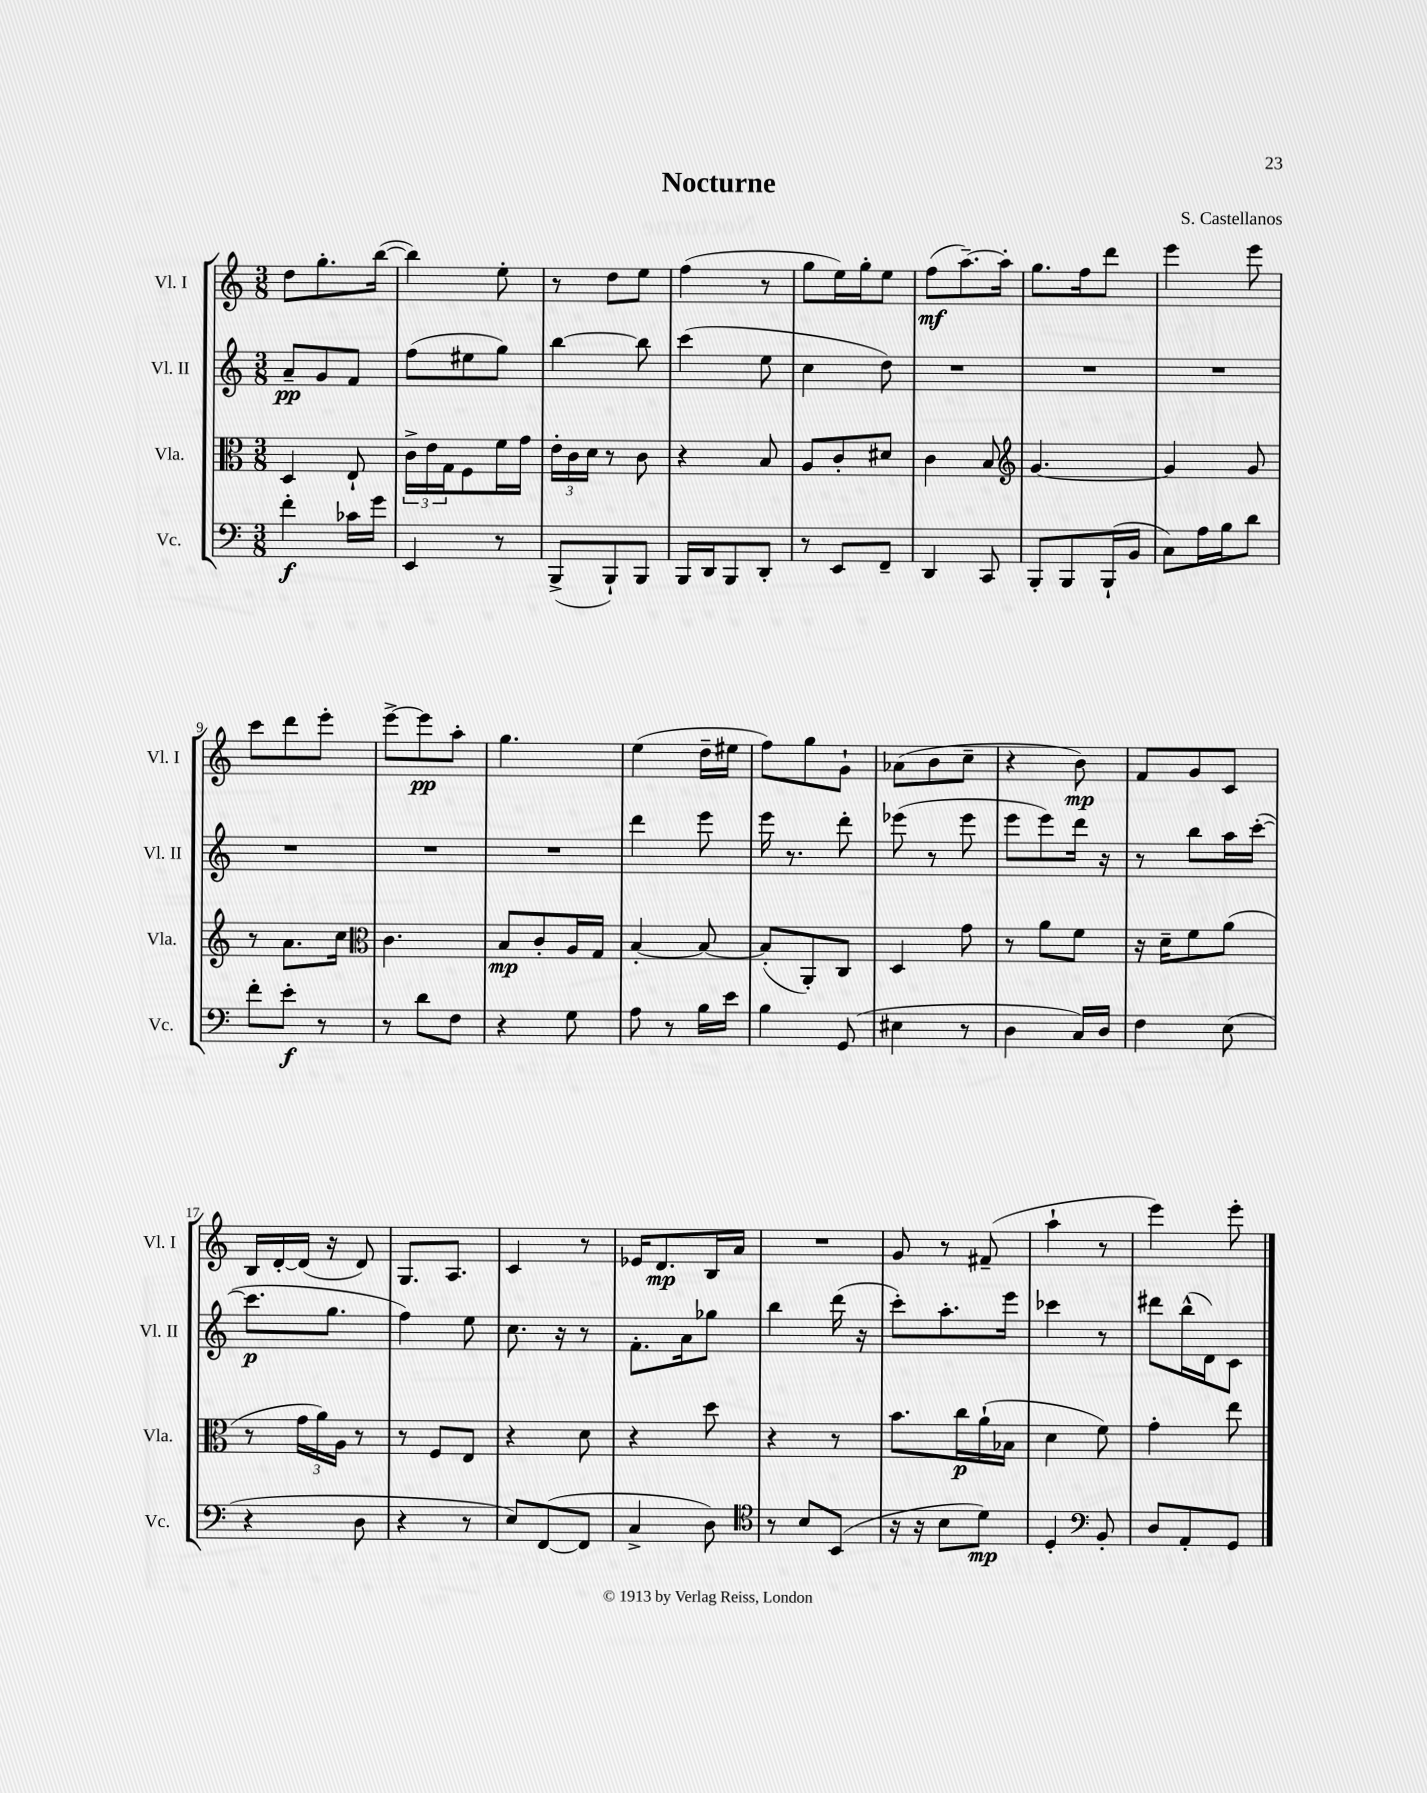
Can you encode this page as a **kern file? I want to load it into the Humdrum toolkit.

**kern	**dynam	**kern	**dynam	**kern	**dynam	**kern	**dynam
*part4	*part4	*part3	*part3	*part2	*part2	*part1	*part1
*staff4	*staff4	*staff3	*staff3	*staff2	*staff2	*staff1	*staff1
*I"Vc.	*	*I"Vla.	*	*I"Vl. II	*	*I"Vl. I	*
*I'Vc.	*	*I'Vla.	*	*I'Vl. II	*	*I'Vl. I	*
*clefF4	*	*clefC3	*	*clefG2	*	*clefG2	*
*k[]	*	*k[]	*	*k[]	*	*k[]	*
*M3/8	*	*M3/8	*	*M3/8	*	*M3/8	*
=1	=1	=1	=1	=1	=1	=1	=1
4f'\	f	4D/	.	8a~/L	pp	8dd\L	.
.	.	.	.	8g/	.	8.gg'\	.
16c-X\LL	.	8E`/	.	8f/J	.	.	.
16g\JJ	.	.	.	.	.	([16bb\Jk	.
=2	=2	=2	=2	=2	=2	=2	=2
4EE/	.	24c^\LL	.	(8ff\L	.	4bb\])	.
.	.	24e\	.	.	.	.	.
.	.	24G\J	.	.	.	.	.
.	.	8F\	.	8ee#X\	.	.	.
8r	.	16f\L	.	8gg\J)	.	8ee'\	.
.	.	16g\JJ	.	.	.	.	.
=3	=3	=3	=3	=3	=3	=3	=3
(8BBB^/L	.	24e'\LL	.	[4bb\	.	8r	.
.	.	24c\	.	.	.	.	.
.	.	24d\JJ	.	.	.	.	.
8BBB`/)	.	8r	.	.	.	8dd\L	.
8BBB/J	.	8c\	.	8bb\]	.	8ee\J	.
=4	=4	=4	=4	=4	=4	=4	=4
16BBB/LL	.	4r	.	(4ccc\	.	(4ff\	.
16DD/J	.	.	.	.	.	.	.
8BBB/	.	.	.	.	.	.	.
8DD'/J	.	8B/	.	8ee\	.	8r	.
=5	=5	=5	=5	=5	=5	=5	=5
8r	.	8A/L	.	4cc\	.	8gg\L	.
8EE/L	.	8c'/	.	.	.	16ee\L)	.
.	.	.	.	.	.	16gg'\J	.
8FF~/J	.	8d#X/J	.	8dd\)	.	8ee\J	.
=6	=6	=6	=6	=6	=6	=6	=6
4DD/	.	4c\	.	4.r	.	(8ff\L	mf
.	.	.	.	.	.	[8.aa~\)	.
8CC/	.	8B/	.	.	.	.	.
.	.	.	.	.	.	16aa'\Jk]	.
=7	=7	=7	=7	=7	=7	=7	=7
*	*	*clefG2	*	*	*	*	*
8BBB'/L	.	[4.g/	.	4.r	.	8.gg\L	.
8BBB/	.	.	.	.	.	.	.
.	.	.	.	.	.	16ff\k	.
(16BBB`/L	.	.	.	.	.	8ddd\J	.
16BB/JJ	.	.	.	.	.	.	.
=8	=8	=8	=8	=8	=8	=8	=8
8C\L)	.	4g/]	.	4.r	.	4eee\	.
16A\L	.	.	.	.	.	.	.
16B\J	.	.	.	.	.	.	.
8d\J	.	8g/	.	.	.	8eee\	.
!!LO:LB:g=z
=9	=9	=9	=9	=9	=9	=9	=9
8f'\L	.	8r	.	4.r	.	8ccc\L	.
8e'\J	f	8.a\L	.	.	.	8ddd\	.
8r	.	.	.	.	.	8eee'\J	.
.	.	16cc\Jk	.	.	.	.	.
=10	=10	=10	=10	=10	=10	=10	=10
*	*	*clefC3	*	*	*	*	*
8r	.	4.c\	.	4.r	.	[8eee^\L	.
8d\L	.	.	.	.	.	8eee\]	pp
8F\J	.	.	.	.	.	8aa'\J	.
=11	=11	=11	=11	=11	=11	=11	=11
4r	.	8B/L	mp	4.r	.	4.gg\	.
.	.	8c'/	.	.	.	.	.
8G\	.	16A/L	.	.	.	.	.
.	.	16G/JJ	.	.	.	.	.
=12	=12	=12	=12	=12	=12	=12	=12
8A\	.	[4B'/	.	4ddd\	.	(4ee\	.
8r	.	.	.	.	.	.	.
16B\LL	.	8B/_	.	8eee\	.	16dd~\LL	.
16e\JJ	.	.	.	.	.	16ee#X\JJ	.
=13	=13	=13	=13	=13	=13	=13	=13
4B\	.	(8B'/L]	.	16eee\	.	8ff\L)	.
.	.	.	.	8.r	.	.	.
.	.	8AA'/)	.	.	.	8gg\	.
(8GG/	.	8C/J	.	8ddd'\	.	8g`\J	.
=14	=14	=14	=14	=14	=14	=14	=14
4E#X\	.	4D/	.	(8eee-X\	.	(8a-X\L	.
.	.	.	.	8r	.	8b\	.
8r	.	8g\	.	8eee-\	.	8cc~\J	.
=15	=15	=15	=15	=15	=15	=15	=15
4D\	.	8r	.	8eee\L	.	4r	.
.	.	8a\L	.	8eee\)	.	.	.
16C/LL)	.	8f\J	.	16ddd\Jk	.	8b\)	mp
16D/JJ	.	.	.	16r	.	.	.
=16	=16	=16	=16	=16	=16	=16	=16
4F\	.	16r	.	8r	.	8f/L	.
.	.	16d~\KL	.	.	.	.	.
.	.	8f\	.	8bb\L	.	8g/	.
(8E\	.	(8a\J	.	16aa\L	.	8c/J	.
.	.	.	.	([16ccc'\JJ	.	.	.
!!LO:LB:g=z
=17	=17	=17	=17	=17	=17	=17	=17
4r	.	8r	.	8.ccc\L]	p	16B/LL	.
.	.	.	.	.	.	[16d'/	.
.	.	24g\LL	.	.	.	(16d/JJ]	.
.	.	24a\)	.	.	.	.	.
.	.	.	.	8.gg\J	.	16r	.
.	.	24A\JJ	.	.	.	.	.
8D\	.	8r	.	.	.	8d/)	.
=18	=18	=18	=18	=18	=18	=18	=18
4r	.	8r	.	4ff\)	.	8.G/L	.
.	.	8F/L	.	.	.	.	.
.	.	.	.	.	.	8.A/J	.
8r	.	8E/J	.	8ee\	.	.	.
=19	=19	=19	=19	=19	=19	=19	=19
8E/L)	.	4r	.	8.cc\	.	4c/	.
([8FF/	.	.	.	.	.	.	.
.	.	.	.	16r	.	.	.
8FF/J]	.	8d\	.	8r	.	8r	.
=20	=20	=20	=20	=20	=20	=20	=20
4C^/	.	4r	.	8.f'\L	.	16e-X/KL	.
.	.	.	.	.	.	8.d/	mp
.	.	.	.	16a\k	.	.	.
8D\)	.	8dd\	.	8gg-X\J	.	16B/L	.
.	.	.	.	.	.	16a/JJ	.
=21	=21	=21	=21	=21	=21	=21	=21
*clefC4	*	*	*	*	*	*	*
8r	.	4r	.	4bb\	.	4.r	.
8B/L	.	.	.	.	.	.	.
(8BB/J	.	8r	.	(16ddd\	.	.	.
.	.	.	.	16r	.	.	.
=22	=22	=22	=22	=22	=22	=22	=22
16r	.	8.b\L	.	8ccc'\L)	.	8g/	.
16r	.	.	.	.	.	.	.
8B\L	.	.	.	8.aa'\	.	8r	.
.	.	16cc\L	p	.	.	.	.
8d\J)	mp	(16a`\	.	.	.	(8f#X~/	.
.	.	16B-X\JJ	.	16eee\Jk	.	.	.
=23	=23	=23	=23	=23	=23	=23	=23
4D'/	.	4d\	.	4ccc-X\	.	4aa`\	.
*clefF4	*	*	*	*	*	*	*
8BB'/	.	8f\)	.	8r	.	8r	.
=24	=24	=24	=24	=24	=24	=24	=24
8D/L	.	4g'\	.	8ddd#X\L	.	4eee\)	.
8AA'/	.	.	.	(16bb^^\L	.	.	.
.	.	.	.	16d\J)	.	.	.
8GG/J	.	8ee\	.	8c\J	.	8eee'\	.
==	==	==	==	==	==	==	==
*-	*-	*-	*-	*-	*-	*-	*-
